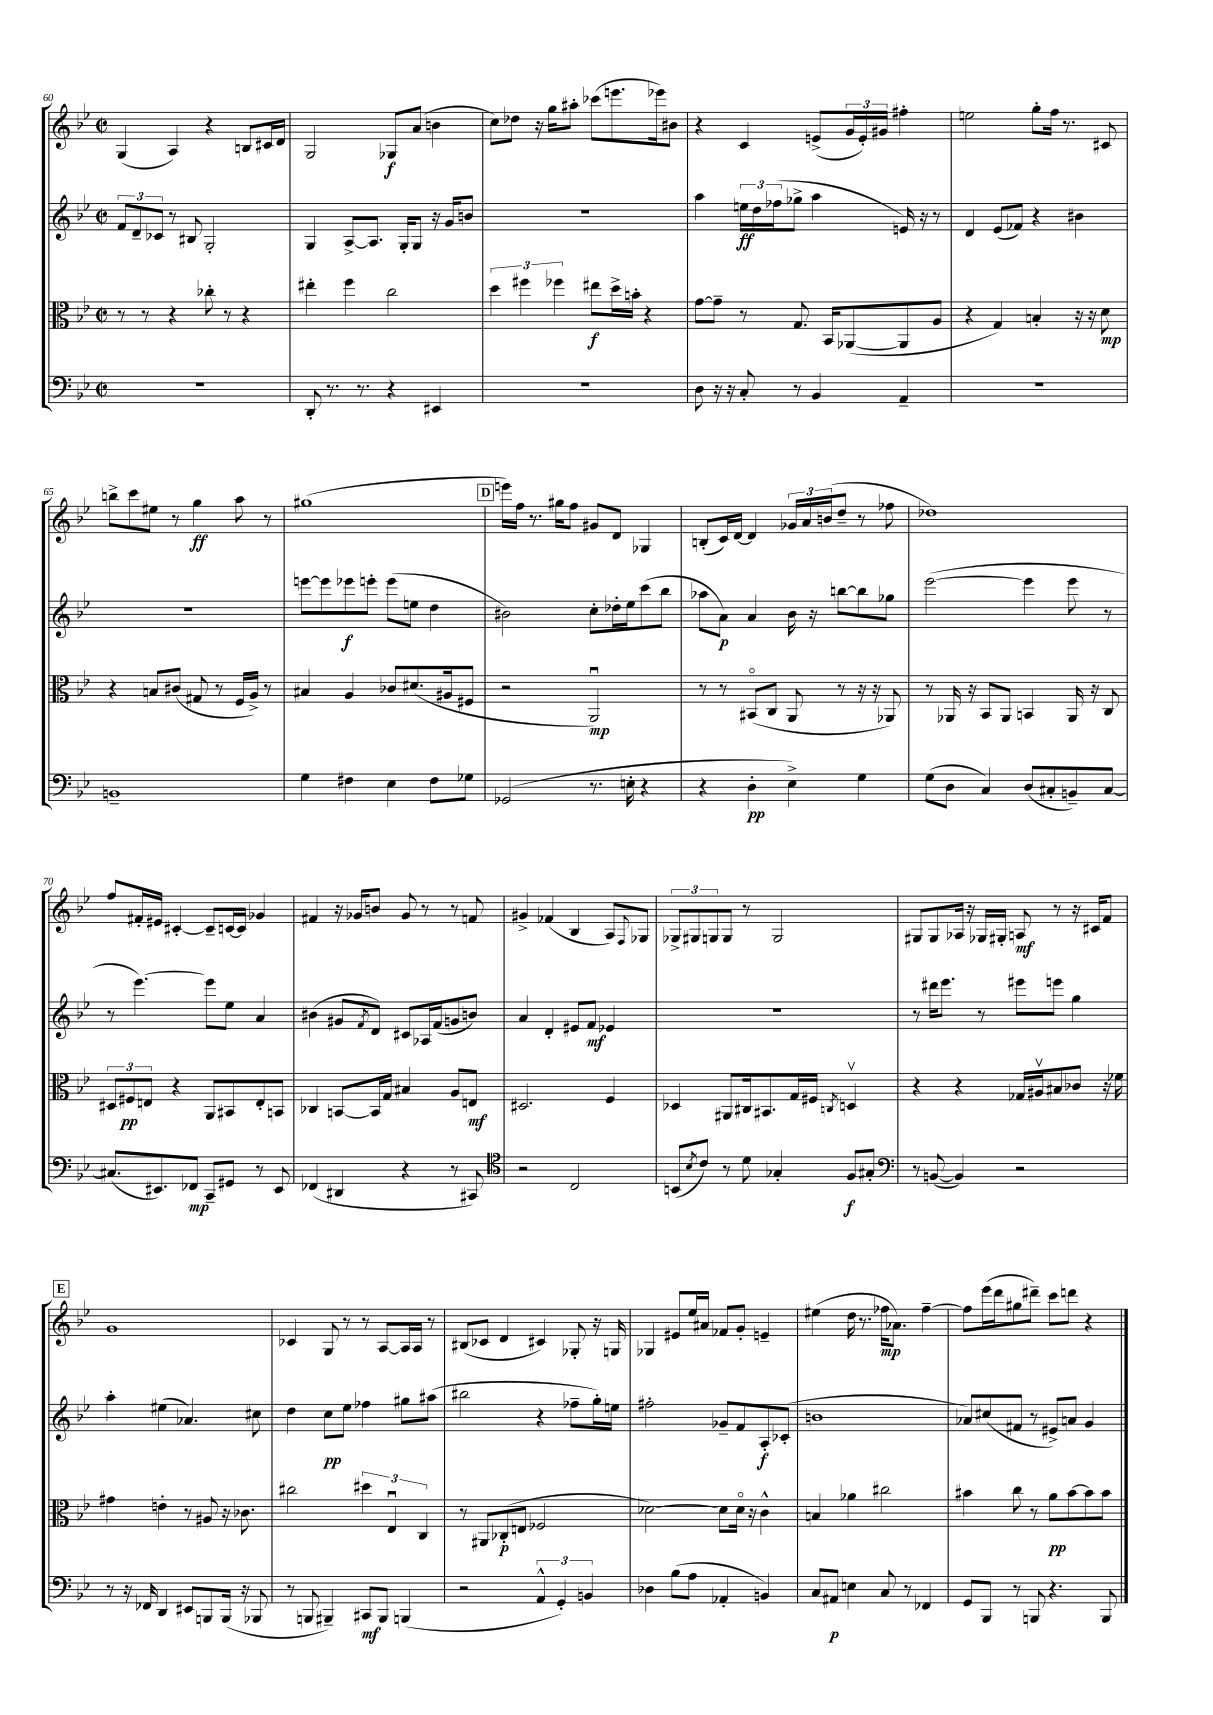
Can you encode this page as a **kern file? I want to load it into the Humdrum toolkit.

**kern	**kern	**kern	**kern
*staff4	*staff3	*staff2	*staff1
*clefF4	*clefC3	*clefG2	*clefG2
*k[b-e-]	*k[b-e-]	*k[b-e-]	*k[b-e-]
*M2/2	*M2/2	*M2/2	*M2/2
*met(c|)	*met(c|)	*met(c|)	*met(c|)
1r	8r	12f	(4G
.	.	12d~	.
.	8r	.	.
.	.	12c-	.
.	4r	8r	4A)
.	.	8B#	.
.	8cc-'	2G'	4r
.	8r	.	.
.	4r	.	8B
.	.	.	16c#
.	.	.	16d
=	=	=	=
8DD'	4ee#'	4G	2G
8.r	.	.	.
.	4ff	[8A^	.
8.r	.	.	.
.	.	8.A]	.
4r	2cc	.	8G-
.	.	16G'	.
.	.	8G	(8a
4EE#	.	16r	4b
.	.	16g	.
.	.	8b	.
=	=	=	=
1r	6dd	1r	8cc)
.	.	.	8dd-
.	6ff#	.	.
.	.	.	16r
.	.	.	16gg
.	6ff-	.	.
.	.	.	8aa#'
.	8ee#	.	(8ccc-
.	16dd^	.	8.eee
.	16b'	.	.
.	4r	.	.
.	.	.	16eee-)
.	.	.	8b#
=	=	=	=
8D	[8g	4aa	4r
16r	8g~]	.	.
16r	.	.	.
8C'	8r	24ee	4c
.	.	24dd	.
.	.	(24ff-	.
8r	8.G	8gg-^	.
4BB-	.	4aa	(8e^
.	16BB-	.	.
.	([8AA-	.	24g
.	.	.	24e')
.	.	.	24g#
4AA~	8AA-]	16e)	4ff#'
.	.	16r	.
.	8A	8r	.
=	=	=	=
1r	4r	4d	2ee
.	4G)	(8e-	.
.	.	8f-)	.
.	4B'	4r	8gg'
.	.	.	16ff
.	.	.	8.r
.	16r	4b#	.
.	16r	.	.
.	8d	.	8c#
=	=	=	=
1BB~	4r	1r	8bb^
.	.	.	8ccc
.	8B	.	8ee#
.	(8c#	.	8r
.	8G#	.	4gg
.	8r	.	.
.	16F	.	8aa
.	16A^)	.	.
.	8r	.	8r
=	=	=	=
4G	4B#	[8eee	(1gg#
.	.	8eee]	.
4F#	4A	8eee-	.
.	.	8eee'	.
4E-	8c-	(8eee	.
.	(8.d#	8ee	.
8F#	.	4dd	.
.	16A#	.	.
8G-	8F#	.	.
=	=	=	=
(2GG-	2r	2b#)	16eee)
.	.	.	16ff
.	.	.	8.r
.	.	.	16gg#
.	.	.	8ff
8.r	2AAu)	8cc'	8g#
.	.	16dd-'	8d
16E'	.	16ee-	.
4r	.	(8ccc	4G-
.	.	8bb-	.
=	=	=	=
4r	8r	8aa-	(8B'
.	8r	8a)	16c)
.	.	.	[16d
4D'	(8BB#o	4a	4d]
.	8C	.	.
4E-^)	8AA	16b-	24g-
.	.	.	24a
.	.	16r	.
.	.	.	(24b
.	8r	[8bb	8dd~
4G	16r	8bb]	8r
.	16r	.	.
.	8AA-)	8gg-	8ff-
=	=	=	=
(8G	8r	([2eee-	1dd-)
8D	16AA-	.	.
.	16r	.	.
4C)	8BB-	.	.
.	8AA-	.	.
(8D	4BB	4eee-]	.
8C#'	.	.	.
8BB~)	16AA-	8eee-	.
.	16r	.	.
[8C#	8C	8r	.
=	=	=	=
(8.C#]	12D#	8r	8ff
.	12F#	.	.
.	.	[4.eee-)	16f#'
.	12E	.	.
8.EE#)	.	.	16e#
.	4r	.	[4c#'
8FF-	.	.	.
8CC~	8AA	8eee-]	8c#~]
8GG#	8BB#	8ee-	[16c
.	.	.	16c]
8r	8E'	4a	4g-
8EE#	8BB	.	.
=	=	=	=
(4FF-	4C-	(4b#	4f#
4DD#	[8BB	8g#	16r
.	.	.	16g-
.	.	8qf	.
.	16BB]	8d)	8b
.	16G	.	.
4r	4B#	8c#	8g-
.	.	16A-	8r
.	.	(16f	.
8r	8A	8g	8r
8CC#)	8E	8b)	8f
=	=	=	=
*clefC4	*	*	*
2r	2.D#	4a	4g#^
.	.	4d'	(4f-
2C	.	8e#	4B-
.	.	8f	.
.	4F	4e-	8A)
.	.	.	8qqF
.	.	.	8G-
=	=	=	=
(8BB	4D-	1r	12G-^
.	.	.	12G#
8qB-	.	.	.
8c)	.	.	.
.	.	.	12G
8r	8AA#	.	8G
8d	16C#	.	8r
.	8.BB#	.	.
4G-'	.	.	2G
.	16G	.	.
.	16F#	.	.
.	8qC	.	.
8F	4Dv	.	.
8G#'	.	.	.
=	=	=	=
*clefF4	*	*	*
8r	4r	8r	8G#
([8BB	.	16ddd#	8G#
.	.	8.eee-	.
4BB])	4r	.	16A-
.	.	.	16r
.	.	8r	16G-
.	.	.	16G#'
2r	16G-	8eee#	8A
.	16A#v	.	.
.	8B#	8eee	8r
.	8c-	4gg	16r
.	.	.	16c#
.	16r	.	8f
.	16f-	.	.
=	=	=	=
8r	4g#	4aa'	1g
16r	.	.	.
16FF-	.	.	.
4DD	4e'	(4ee#	.
8EE#	8r	4.a-)	.
8BBB	8A#	.	.
(16BBB	16r	.	.
16r	8.c-	.	.
8BBB-	.	8cc#	.
=	=	=	=
8r	2cc#	4dd	4c-
8BBB	.	.	.
4BBB#~)	.	8cc	8G
.	.	8ee-	8r
8CC#	6dd#	4ff-	8r
8BBB#	.	.	[8A
.	6E-u	.	.
(4BBB	.	8gg#	16A]
.	.	.	16A
.	6C	.	.
.	.	(8aa#	8r
=	=	=	=
2r	8r	2bb#	(8B#
.	8AA#	.	8c-
.	(8C-'	.	4d
.	8E	.	.
6AA^^	2F-	4r	4c#)
6GG')	.	.	.
.	.	8ff-~	8G-'
6BB	.	.	.
.	.	16gg')	16r
.	.	16ee	16G
=	=	=	=
4D-	[2d-)	2ff#'	4G-
(8B-	.	.	8e#
8A	.	.	16ee-
.	.	.	16a#
4AA-'	8d-]	8g-~	8f-
.	16d-o	8f	8g'
.	16r	.	.
4BB)	4c^^	8A'	4e~
.	.	(8c-'	.
=	=	=	=
8C	4B	1b	(4ee#
8AA#	.	.	.
4E	4a-	.	16dd
.	.	.	8.r
8C	2cc#	.	16ff-
.	.	.	8.a-)
8r	.	.	.
4FF-	.	.	[4ff-~
=	=	=	=
8GG	4b#	8a-)	8ff-]
8BBB-	.	(8cc#	(16eee-
.	.	.	16ddd
8r	8cc	8f#	8gg#
8BBB	8r	8r	8ddd#~)
4.r	8a	8e#^)	8ccc
.	[8b#	8a	8ddd
.	8b#]	4g	4r
8BBB	8b#	.	.
==	==	==	==
*-	*-	*-	*-
